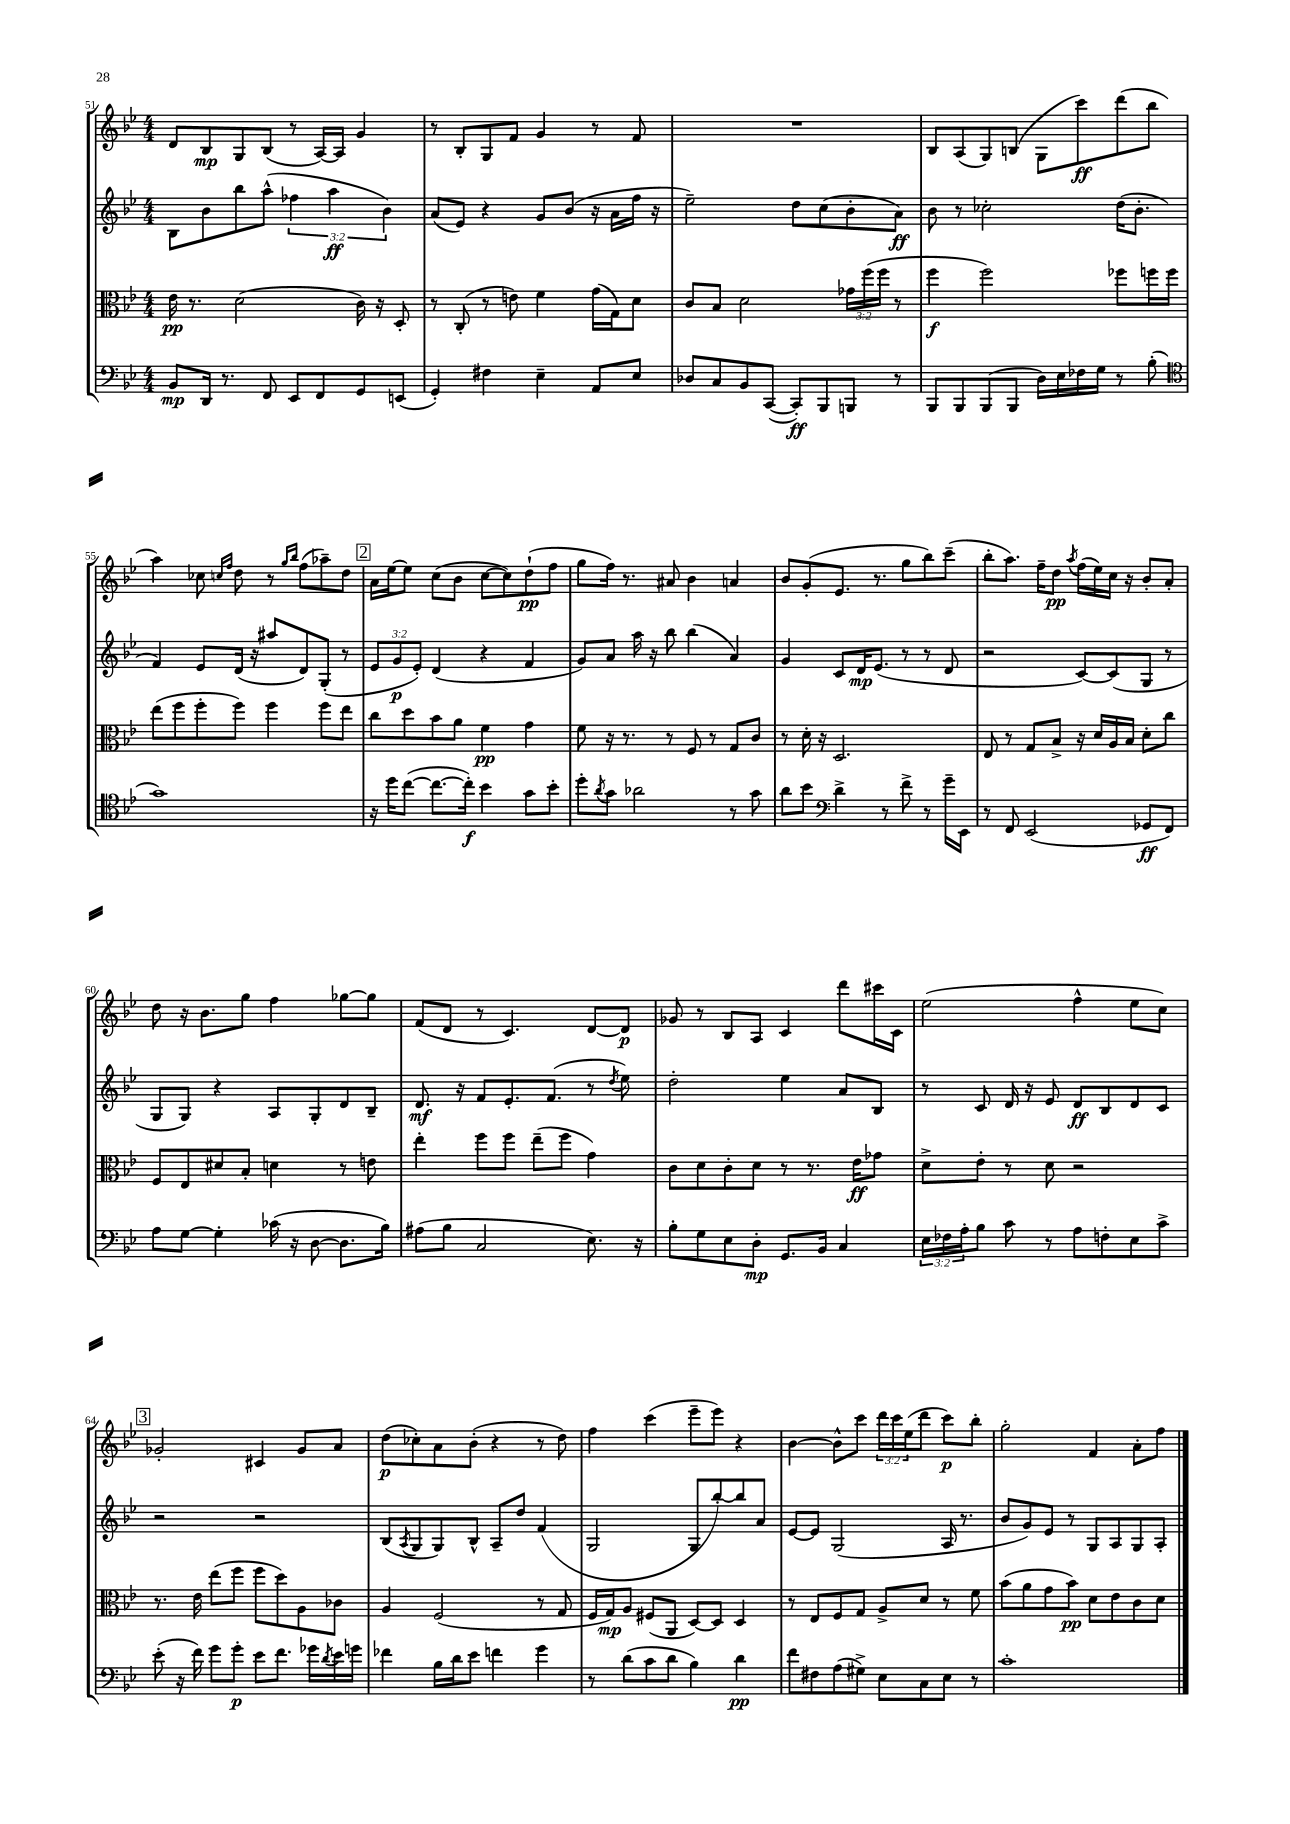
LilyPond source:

<<
\new StaffGroup <<
\new Staff = "s0" {
    \clef treble \key bes \major \numericTimeSignature \time 4/4 \override Staff.TupletNumber.text = #tuplet-number::calc-fraction-text
    d'8 bes8\mp g8 bes8( r8 a16~) a16 g'4 |
    r8 bes8-. g8 f'8 g'4 r8 f'8 |
    R1 |
    bes8 a8( g8) b8( g8 c'''8\ff) d'''8( bes''8 |
    a''4) ces''8 \grace { c''16 f''16 } d''8 r8 \grace { g''16 bes''16 } f''8( aes''8--) d''8 |
    \mark \markup { \box "2" } a'16 ees''16~ ees''8 c''8( bes'8 c''8~ c''8) d''8-!\pp( f''8 |
    g''8 f''16) r8. ais'8 bes'4 a'4 |
    bes'8 g'8-.( ees'8. r8. g''8 bes''8) c'''8--( |
    bes''8-. a''8.) f''16-- d''8\pp \acciaccatura { a''8 } f''16( ees''16) c''16 r16 bes'8-. a'8-. |
    d''8 r16 bes'8. g''8 f''4 ges''8~ ges''8 |
    f'8( d'8 r8 c'4.) d'8~ d'8\p |
    ges'8 r8 bes8 a8 c'4 d'''8 cis'''16 c'16 |
    ees''2( f''4-^ ees''8 c''8) |
    \mark \markup { \box "3" } ges'2-. cis'4 ges'8 a'8 |
    d''8\p( ces''8-.) a'8 bes'8-.( r4 r8 d''8) |
    f''4 c'''4( ees'''8-- ees'''8) r4 |
    bes'4~ bes'8-^ c'''8 \tuplet 3/2 { d'''16 c'''16 ees''16( } d'''8 c'''8\p) bes''8-. |
    g''2-. f'4 a'8-. f''8 \bar "|." |
}
\new Staff = "s1" {
    \clef treble \key bes \major \numericTimeSignature \time 4/4 \override Staff.TupletNumber.text = #tuplet-number::calc-fraction-text
    bes8 bes'8 bes''8 a''8-^( \tuplet 3/2 { fes''4 a''4\ff bes'4) } |
    a'8( ees'8) r4 g'8 bes'8( r16 a'16 f''16 r16 |
    ees''2--) d''8 c''8( bes'8-. a'8\ff) |
    bes'8 r8 ces''2-. d''16( bes'8.-. |
    f'4) ees'8 d'16( r16 ais''8 d'8) g8-.( r8 |
    \mark \markup { \box "2" } \tuplet 3/2 { ees'8 g'8\p ees'8-.) } d'4( r4 f'4 |
    g'8) a'8 a''16 r16 bes''8 bes''4( a'4) |
    g'4 c'8 d'16\mp ees'8.( r8 r8 d'8 |
    r2 c'8~) c'8( g8 r8 |
    g8 g8) r4 a8 g8-. d'8 bes8-- |
    d'8.\mf r16 f'8 ees'8.-. f'8.( r8 \acciaccatura { d''8 } ees''8) |
    d''2-. ees''4 a'8 bes8 |
    r8 c'8 d'16 r16 ees'8 d'8\ff bes8 d'8 c'8 |
    \mark \markup { \box "3" } r2 r2 |
    bes8( \acciaccatura { a8 } g8 g8) bes8-^ a8-- d''8 f'4( |
    g2 g8 bes''8~-.) bes''8 a'8 |
    ees'8~ ees'8 g2( a16 r8. |
    bes'8 g'8) ees'8 r8 g8 a8 g8 a8-. \bar "|." |
}
\new Staff = "s2" {
    \clef alto \key bes \major \numericTimeSignature \time 4/4 \override Staff.TupletNumber.text = #tuplet-number::calc-fraction-text
    ees'16\pp r8. d'2( c'16) r16 d8-. |
    r8 c8-.( r8 e'8) f'4 g'16( g16) d'8 |
    c'8 bes8 d'2 \tuplet 3/2 { ges'16 f''16( f''16 } r8 |
    f''4\f f''2) fes''8 f''16 f''16 |
    ees''8( f''8 f''8-. f''8) f''4 f''8 ees''8 |
    \mark \markup { \box "2" } c''8 d''8 bes'8 a'8 f'4\pp g'4 |
    f'8 r16 r8. r8 f8 r8 g8 c'8 |
    r8 d'16-. r16 d2. |
    ees8 r8 g8 bes8-> r16 d'16 a16 bes16 d'8-. c''8 |
    f8 ees8 dis'8 bes8-. d'4 r8 e'8 |
    ees''4-. f''8 f''8 ees''8--( f''8 g'4) |
    c'8 d'8 c'8-. d'8 r8 r8. ees'16\ff ges'8 |
    d'8-> ees'8-. r8 d'8 r2 |
    \mark \markup { \box "3" } r8. ees'16 ees''8( f''8 f''8 d''8) a8 ces'8 |
    a4 f2( r8 g8 |
    f16 g16\mp) a8 fis8( a,8 d8~) d8 d4 |
    r8 ees8 f8 g8 a8-> d'8 r8 f'8 |
    bes'8( a'8 g'8 bes'8\pp) d'8 ees'8 c'8 d'8 \bar "|." |
}
\new Staff = "s3" {
    \clef bass \key bes \major \numericTimeSignature \time 4/4 \override Staff.TupletNumber.text = #tuplet-number::calc-fraction-text
    bes,8\mp d,16 r8. f,8 ees,8 f,8 g,8 e,8( |
    g,4-.) fis4 ees4-- a,8 ees8 |
    des8 c8 bes,8 c,8~( c,8-.\ff) bes,,8 b,,8 r8 |
    bes,,8 bes,,8 bes,,8( bes,,8 d16) ees16 fes16 g16 r8 bes8-.( |
    \clef tenor g'1) |
    \mark \markup { \box "2" } r16 d''16 c''8~( c''8.~ c''16-.\f) bes'4 g'8 bes'8-. |
    d''8-. \acciaccatura { a'8 } g'8 aes'2 r8 g'8 |
    a'8 bes'8 \clef bass d'4-> r8 f'8-> r8 g'16-- ees,16 |
    r8 f,8 ees,2( ges,8\ff f,8) |
    a8 g8~ g4-. ces'16( r16 d8~ d8. bes16) |
    ais8( bes8 c2 ees8.) r16 |
    bes8-. g8 ees8 d8-.\mp g,8. bes,16 c4 |
    \tuplet 3/2 { ees16 fes16 a16-. } bes8 c'8 r8 a8 f8-. ees8 c'8-> |
    \mark \markup { \box "3" } ees'8-.( r16 f'16) g'8 g'8-.\p ees'8 f'8. ges'16 \acciaccatura { d'8 } ees'16 g'16 |
    fes'4 bes16 d'16 ees'8 f'4 g'4 |
    r8 d'8( c'8 d'8 bes4) d'4\pp |
    f'8 fis8 a8( gis8->) ees8 c8 ees8 r8 |
    c'1-. \bar "|." |
}
>>
>>
\layout { \context { \Score currentBarNumber = #51 } }
